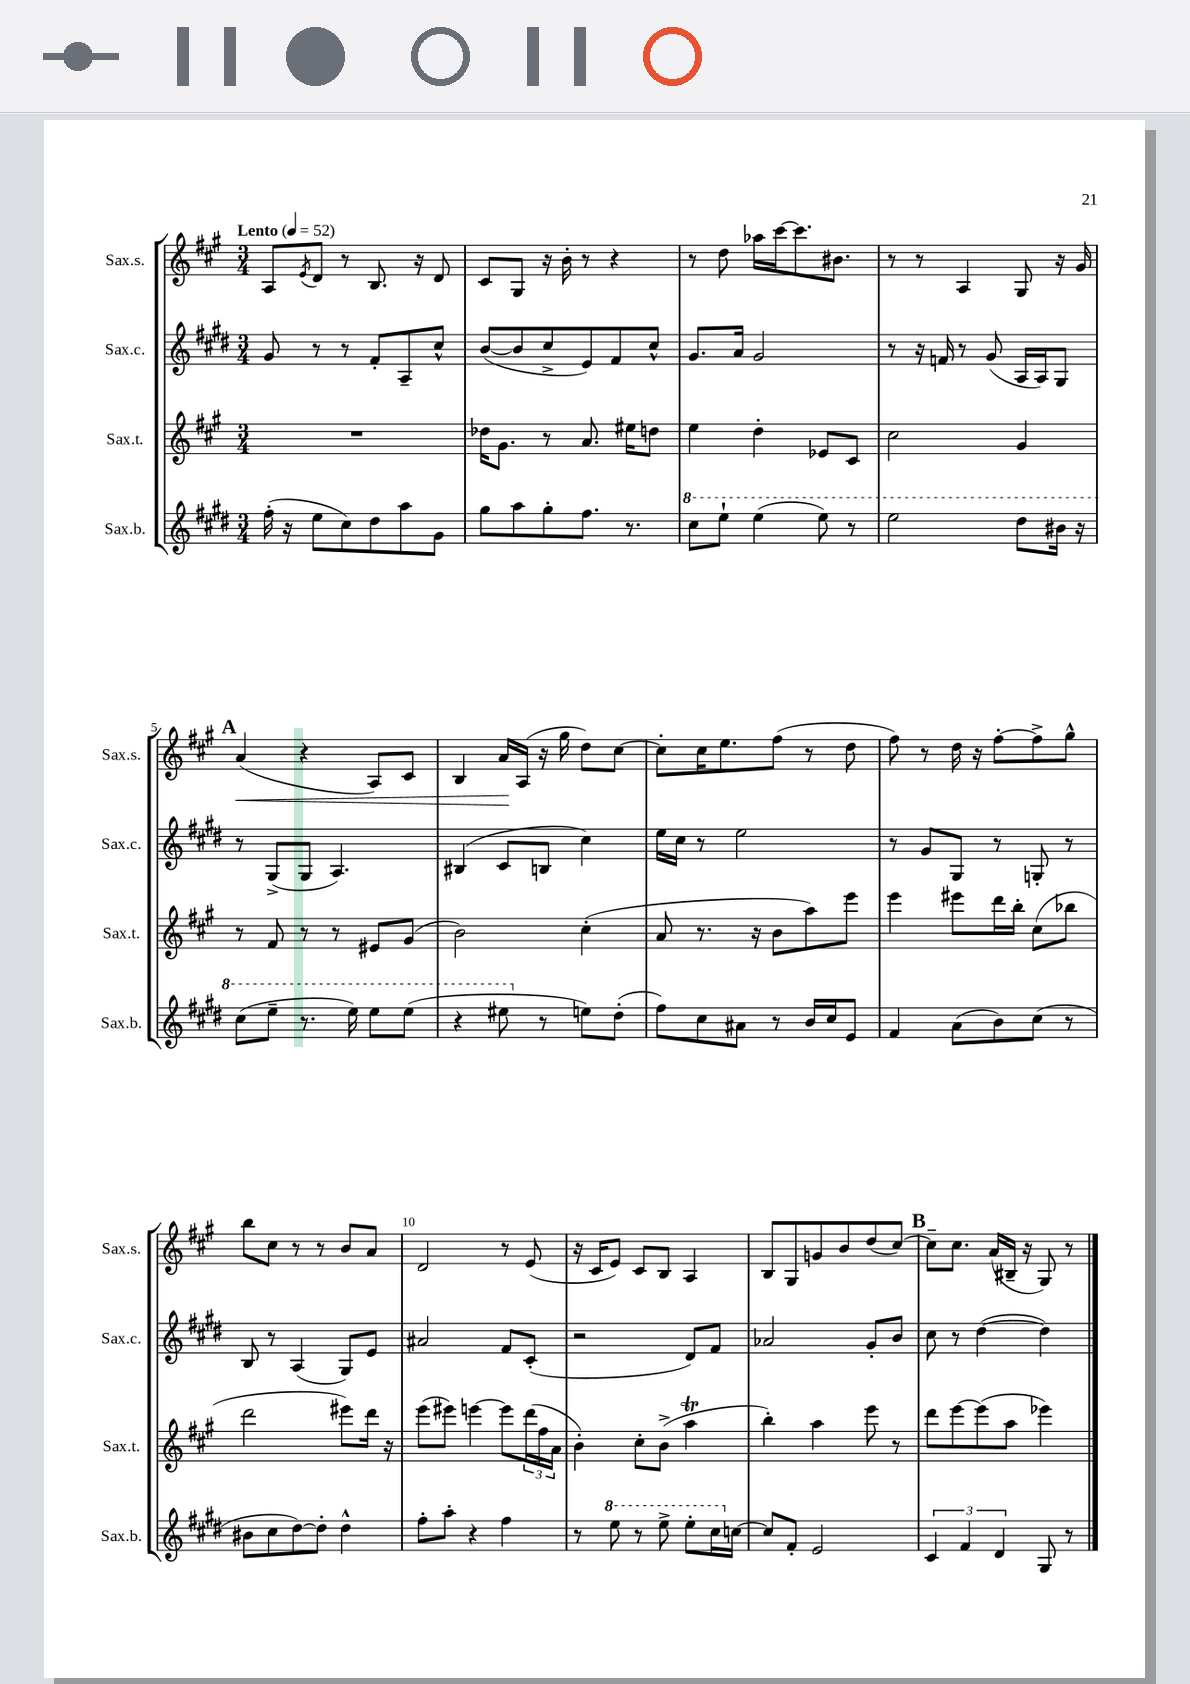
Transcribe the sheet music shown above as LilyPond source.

<<
\new StaffGroup <<
\new Staff = "s0" \with { instrumentName = "Sax.s." shortInstrumentName = "Sax.s." } {
    \clef treble \key a \major \numericTimeSignature \time 3/4 \tempo "Lento" 4 = 52
    a8 \acciaccatura { e'8 } d'8 r8 b8. r16 d'8 |
    cis'8 gis8 r16 b'16-. r8 r4 |
    r8 d''8 aes''16 cis'''16~ cis'''8. bis'8. |
    r8 r8 a4 gis8 r16 gis'16 |
    \mark \markup { \bold "A" } a'4\<( r4 a8) cis'8 |
    b4 a'16\! a16( r16 gis''16 d''8) cis''8~ |
    cis''8-. cis''16 e''8. fis''8( r8 d''8 |
    fis''8) r8 d''16 r16 fis''8~-. fis''8-> gis''8-^ |
    b''8 cis''8 r8 r8 b'8 a'8 |
    d'2 r8 e'8( |
    r16 cis'16 e'8) cis'8 b8 a4 |
    b8 gis8 g'8 b'8 d''8( cis''8~) |
    \mark \markup { \bold "B" } cis''8-- cis''8. a'16( bis16-- r16 gis8) r8 \bar "|." |
}
\new Staff = "s1" \with { instrumentName = "Sax.c." shortInstrumentName = "Sax.c." } {
    \clef treble \key e \major \numericTimeSignature \time 3/4
    gis'8 r8 r8 fis'8-. a8-- cis''8-^ |
    b'8~( b'8 cis''8-> e'8) fis'8 cis''8-^ |
    gis'8. a'16 gis'2 |
    r8 r16 f'16 r8 gis'8( a16 a16) gis8 |
    \mark \markup { \bold "A" } r8 gis8->( gis8 a4.) |
    bis4( cis'8 b8 cis''4) |
    e''16 cis''16 r8 e''2 |
    r8 gis'8 gis8 r8 g8-. r8 |
    b8 r8 a4( gis8) e'8 |
    ais'2 fis'8 cis'8-.( |
    r2 dis'8) fis'8 |
    aes'2 gis'8-. b'8 |
    \mark \markup { \bold "B" } cis''8 r8 dis''4~( dis''4) \bar "|." |
}
\new Staff = "s2" \with { instrumentName = "Sax.t." shortInstrumentName = "Sax.t." } {
    \clef treble \key a \major \numericTimeSignature \time 3/4
    R2. |
    des''16 gis'8. r8 a'8. eis''16 d''8 |
    e''4 d''4-. ees'8 cis'8 |
    cis''2 gis'4 |
    \mark \markup { \bold "A" } r8 fis'8 r8 r8 eis'8 gis'8( |
    b'2) cis''4-.( |
    a'8 r8. r16 b'8 a''8) e'''8 |
    e'''4 eis'''8 d'''16 b''16-. cis''8( bes''8 |
    d'''2 eis'''8) d'''16 r16 |
    e'''8( eis'''8) e'''4~ e'''8 \tuplet 3/2 { d'''16( fis''16 a'16 } |
    b'4-.) cis''8-. b'8->( a''4\trill |
    b''4-.) a''4 e'''8 r8 |
    \mark \markup { \bold "B" } d'''8 e'''8~ e'''8( a''8 ees'''4) \bar "|." |
}
\new Staff = "s3" \with { instrumentName = "Sax.b." shortInstrumentName = "Sax.b." } {
    \clef treble \key e \major \numericTimeSignature \time 3/4
    fis''16-.( r16 e''8 cis''8) dis''8 a''8 gis'8 |
    gis''8 a''8 gis''8-. fis''8. r8. |
    \ottava #1 cis'''8 e'''8-! e'''4( e'''8) r8 |
    e'''2 dis'''8 bis''16 r16 |
    \mark \markup { \bold "A" } cis'''8( e'''8-- r8. e'''16) e'''8 e'''8( |
    r4 eis'''8 \ottava #0 r8 e''!8) dis''8-.( |
    fis''8) cis''8 ais'8 r8 b'16 cis''16 e'8 |
    fis'4 a'8( b'8) cis''8( r8 |
    bis'8 cis''8 dis''8~) dis''8-. dis''4-^ |
    fis''8-. a''8-. r4 fis''4 |
    r8 \ottava #1 e'''8 r8 e'''8-> e'''8-. cis'''16 \ottava #0 c''16~ |
    c''8 fis'8-. e'2 |
    \mark \markup { \bold "B" } \tuplet 3/2 { cis'4 fis'4 dis'4 } gis8 r8 \bar "|." |
}
>>
>>
\layout { \context { \Score \override BarNumber.break-visibility = ##(#f #t #t) barNumberVisibility = #(every-nth-bar-number-visible 5) } }
